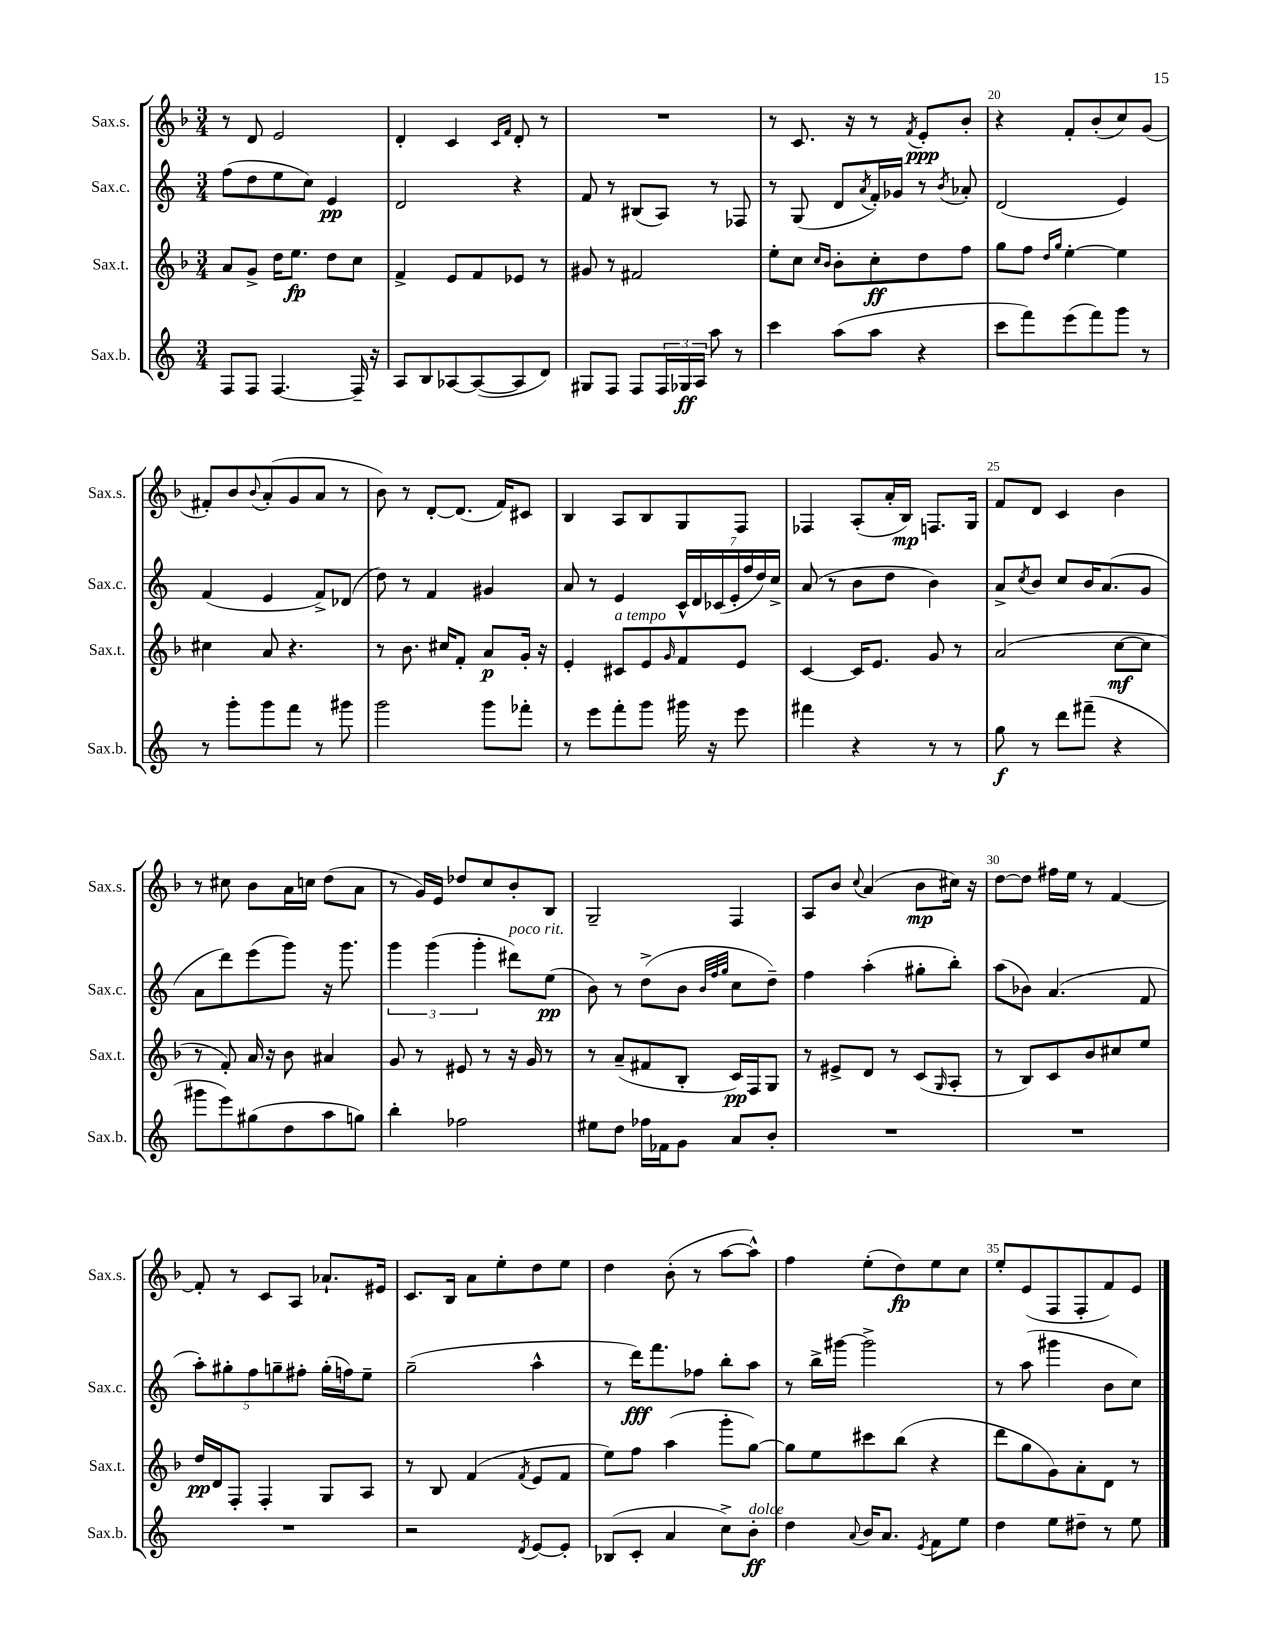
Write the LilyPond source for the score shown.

<<
\new StaffGroup <<
\new Staff = "s0" \with { instrumentName = "Sax.s." shortInstrumentName = "Sax.s." } {
    \clef treble \key f \major \numericTimeSignature \time 3/4
    r8 d'8 e'2 |
    d'4-. c'4 \grace { c'16 f'16 } d'8-. r8 |
    R2. |
    r8 c'8. r16 r8 \acciaccatura { f'8 } e'8-.\ppp bes'8-. |
    r4 f'8-. bes'8-.( c''8) g'8( |
    fis'8-.) bes'8 \appoggiatura { bes'8 } a'8-.( g'8 a'8 r8 |
    bes'8) r8 d'8~-. d'8.( f'16) cis'8 |
    bes4 a8 bes8 g8 f8 |
    fes4 a8-.( a'16-. bes16\mp) f8. g16 |
    f'8 d'8 c'4 bes'4 |
    r8 cis''8 bes'8 a'16 c''16 d''8( a'8 |
    r8 g'16) e'16 des''8 c''8 bes'8-. bes8 |
    g2-- f4 |
    a8 bes'8 \appoggiatura { c''8 } a'4( bes'8\mp cis''16) r16 |
    d''8~ d''8 fis''16 e''16 r8 f'4~ |
    f'8-. r8 c'8 a8 aes'8.-! eis'16 |
    c'8. bes16 a'8 e''8-. d''8 e''8 |
    d''4 bes'8-.( r8 a''8~ a''8-^) |
    f''4 e''8-.( d''8\fp) e''8 c''8 |
    e''8-. e'8( f8 f8-. f'8) e'8 \bar "|." |
}
\new Staff = "s1" \with { instrumentName = "Sax.c." shortInstrumentName = "Sax.c." } {
    \clef treble \key c \major \numericTimeSignature \time 3/4
    f''8( d''8 e''8 c''8) e'4\pp |
    d'2 r4 |
    f'8 r8 bis8( a8) r8 fes8 |
    r8 g8( d'8 \acciaccatura { a'8 } f'16-.) ges'16 r8 \acciaccatura { b'8 } aes'8-. |
    d'2( e'4) |
    f'4( e'4 f'8->) des'8( |
    d''8) r8 f'4 gis'4 |
    a'8 r8 e'4 \tuplet 7/4 { c'16-^ d'16 ces'16( e'16-. f''16 d''16) c''16-> } |
    a'8( r8 b'8 d''8 b'4) |
    a'8-> \acciaccatura { c''8 } b'8 c''8 b'16 a'8.( g'8 |
    a'8 d'''8) e'''8( g'''8) r16 g'''8. |
    \tuplet 3/2 { g'''4 g'''4( g'''4-. } dis'''8^\markup { \italic "poco rit." }) e''8\pp( |
    b'8) r8 d''8->( b'8 \grace { b'32 f''32 g''32 } c''8 d''8--) |
    f''4 a''4-.( gis''8-. b''8-.) |
    a''8( bes'8) a'4.( f'8 |
    \tuplet 5/4 { a''8-.) gis''8-. f''8 g''8-- fis''8-. } g''16-.( f''16) e''8-- |
    g''2--( a''4-^ |
    r8 d'''16\fff) f'''8. fes''8 b''8-. a''8 |
    r8 b''16-> gis'''16~ gis'''2-> |
    r8 a''8( gis'''4 b'8 c''8) \bar "|." |
}
\new Staff = "s2" \with { instrumentName = "Sax.t." shortInstrumentName = "Sax.t." } {
    \clef treble \key f \major \numericTimeSignature \time 3/4
    a'8 g'8-> d''16 e''8.\fp d''8 c''8 |
    f'4-> e'8 f'8 ees'8 r8 |
    gis'8 r8 fis'2 |
    e''8-. c''8 \grace { c''16 bes'16 } bes'8-. c''8-.\ff d''8 f''8 |
    g''8 f''8 \grace { d''16 g''16 } e''4~-. e''4 |
    cis''4 a'8 r4. |
    r8 bes'8. cis''16 f'8-. a'8\p g'16-. r16 |
    e'4-. cis'8^\markup { \italic "a tempo" } e'8 \grace { g'16 } f'8 e'8 |
    c'4~ c'16 e'8. g'8 r8 |
    a'2( c''8~\mf c''8 |
    r8 f'8-.) a'16 r16 bes'8 ais'4 |
    g'8 r8 eis'8 r8 r16 g'16 r8 |
    r8 a'8--( fis'8 bes8-. c'16\pp) f16 g8 |
    r8 eis'8-> d'8 r8 c'8( \grace { g16 } a8-. |
    r8 bes8) c'8 bes'8 cis''8 e''8 |
    d''16\pp d'16 f8-. f4-. g8 a8 |
    r8 bes8 f'4( \acciaccatura { f'8 } e'8 f'8 |
    e''8) f''8 a''4( g'''8-. g''8~) |
    g''8 e''8 cis'''8 bes''8( r4 |
    d'''8 g''8 g'8) a'8-. d'8 r8 \bar "|." |
}
\new Staff = "s3" \with { instrumentName = "Sax.b." shortInstrumentName = "Sax.b." } {
    \clef treble \key c \major \numericTimeSignature \time 3/4
    f8 f8 f4.~ f16-- r16 |
    a8 b8 aes8~ aes8~( aes8 d'8) |
    gis8 f8 f8 \tuplet 3/2 { f16 ges16\ff a16 } a''8 r8 |
    c'''4 a''8( a''8 r4 |
    c'''8 f'''8) e'''8( f'''8) g'''8 r8 |
    r8 g'''8-. g'''8 f'''8 r8 gis'''8 |
    g'''2 g'''8 fes'''8-. |
    r8 e'''8 f'''8-. g'''8 gis'''16 r16 e'''8 |
    fis'''4 r4 r8 r8 |
    g''8\f r8 d'''8 fis'''8--( r4 |
    gis'''8 e'''8) gis''8( d''8 a''8 g''8) |
    b''4-. fes''2 |
    eis''8 d''8 fes''16 fes'16 g'8 a'8 b'8-. |
    R2. |
    R2. |
    R2. |
    r2 \acciaccatura { d'8 } e'8~ e'8-. |
    bes8( c'8-. a'4 c''8->) b'8-.\ff^\markup { \italic "dolce" } |
    d''4 \appoggiatura { a'8 } b'16 a'8. \acciaccatura { e'8 } f'8 e''8 |
    d''4 e''8 dis''8-- r8 e''8 \bar "|." |
}
>>
>>
\layout { \context { \Score currentBarNumber = #16 \override BarNumber.break-visibility = ##(#f #t #t) barNumberVisibility = #(every-nth-bar-number-visible 5) } }
